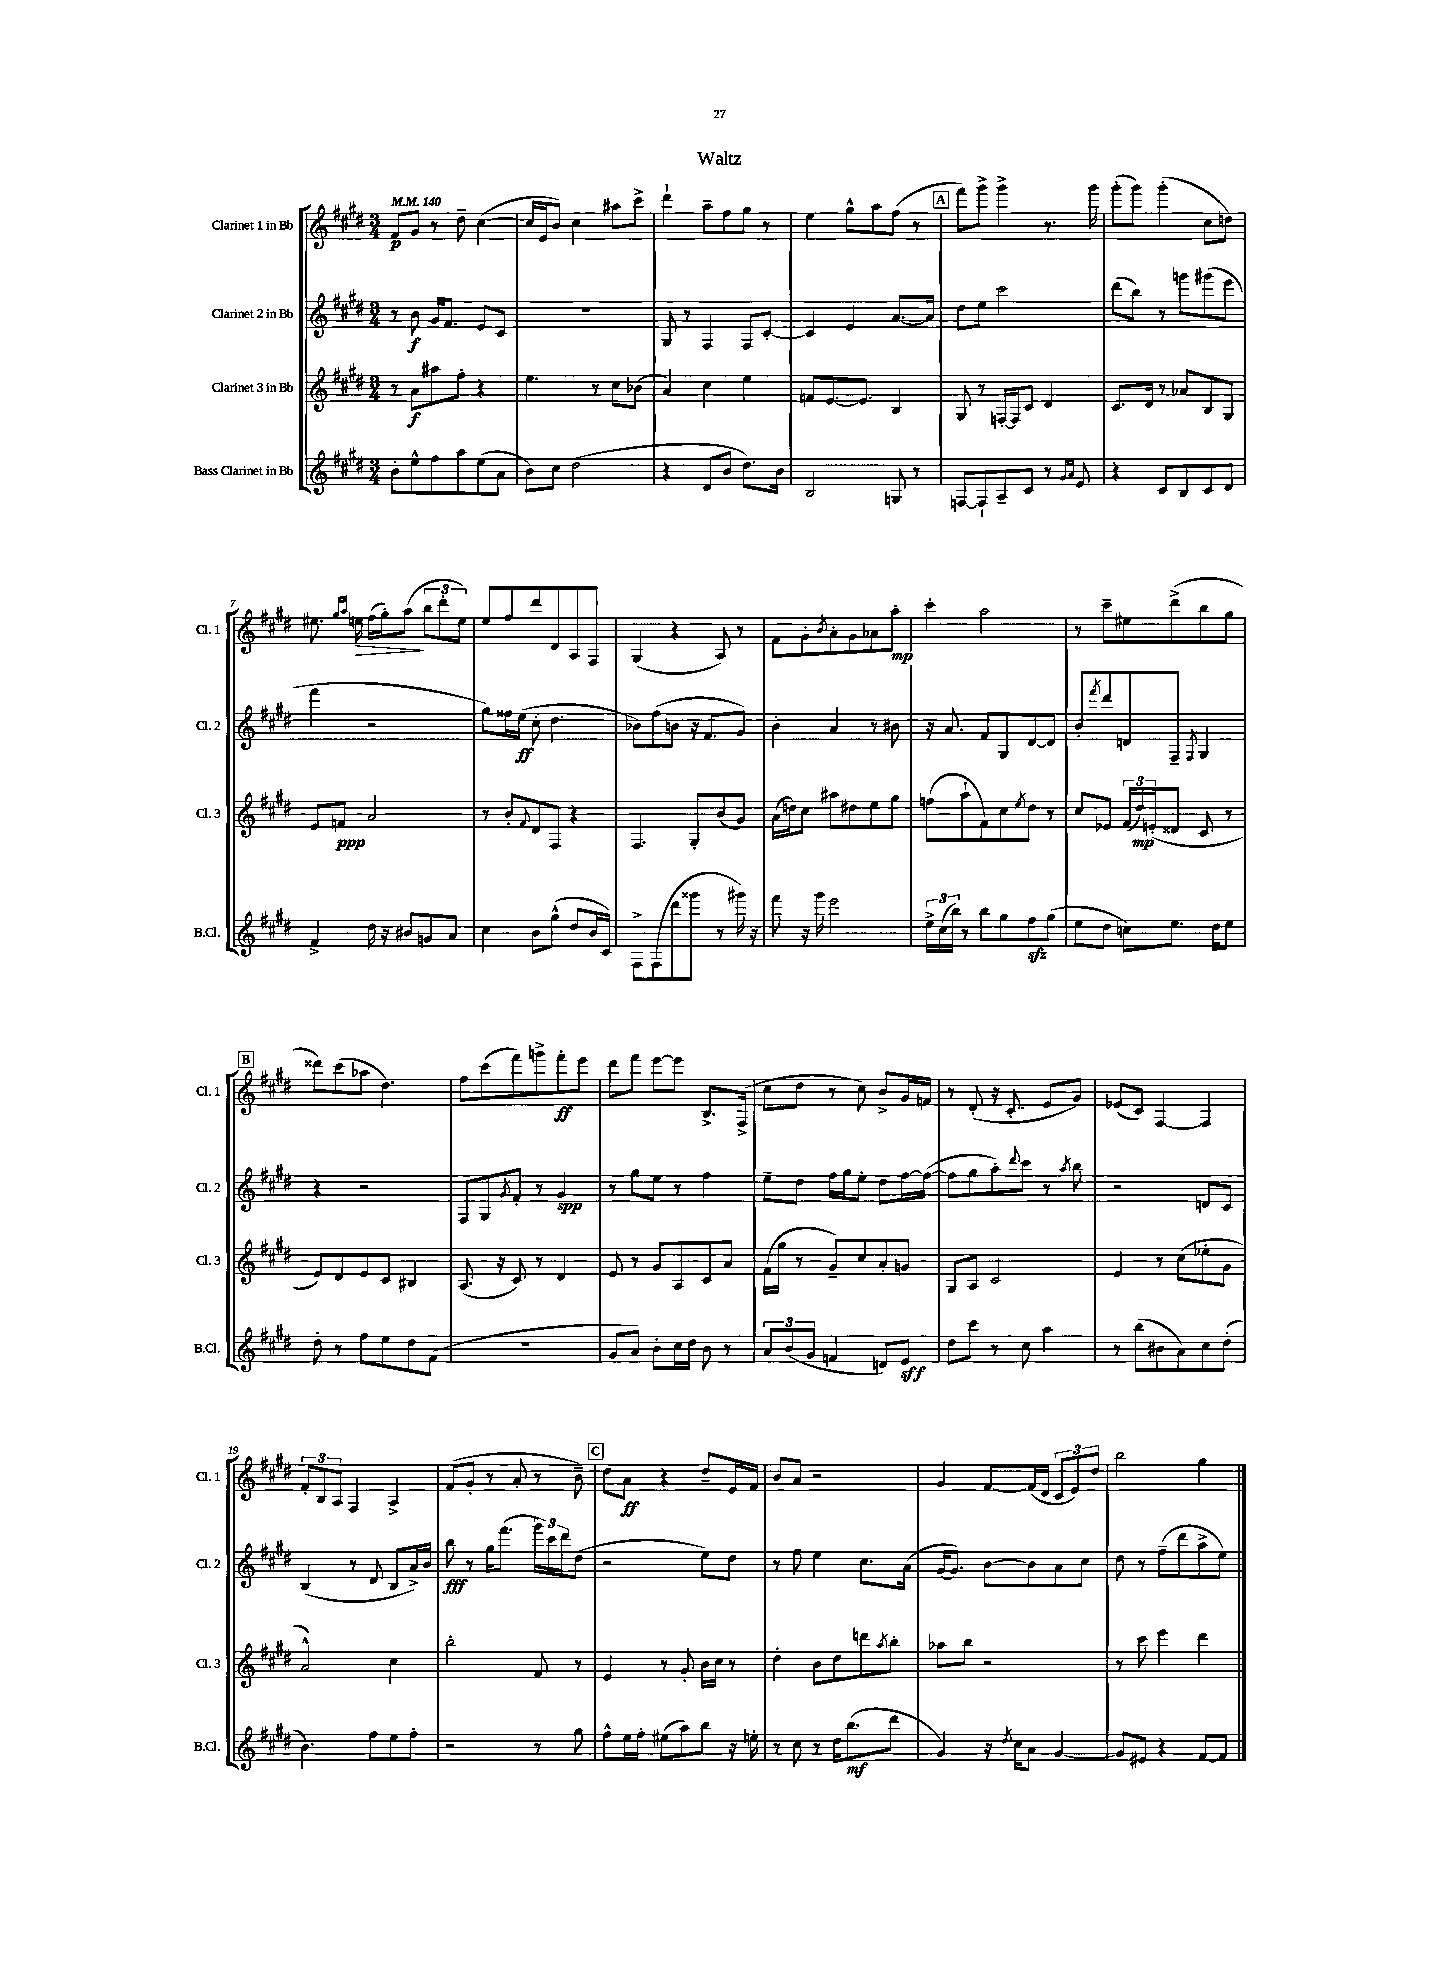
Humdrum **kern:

**kern	**dynam	**kern	**dynam	**kern	**dynam	**kern	**dynam
*part4	*part4	*part3	*part3	*part2	*part2	*part1	*part1
*staff4	*staff4	*staff3	*staff3	*staff2	*staff2	*staff1	*staff1
*I"Bass Clarinet in Bb	*	*I"Clarinet 3 in Bb	*	*I"Clarinet 2 in Bb	*	*I"Clarinet 1 in Bb	*
*I'B.Cl.	*	*I'Cl. 3	*	*I'Cl. 2	*	*I'Cl. 1	*
*clefG2	*	*clefG2	*	*clefG2	*	*clefG2	*
*k[f#c#g#d#]	*	*k[f#c#g#d#]	*	*k[f#c#g#d#]	*	*k[f#c#g#d#]	*
*M3/4	*	*M3/4	*	*M3/4	*	*M3/4	*
*MM140	*	*MM140	*	*MM140	*	*MM140	*
=1	=1	=1	=1	=1	=1	=1	=1
8b'\L	.	8r	.	8r	.	8f#/L	p
8ee^^\	.	8a\L	f	8b\	f	8g#/J	.
8ff#\	.	8aa#X\	.	16g#/KL	.	8r	.
.	.	.	.	8.f#/J	.	.	.
8aa\	.	8ff#'\J	.	.	.	8dd#~\	.
(8ee\	.	4r	.	8e/L	.	([4cc#\	.
8a\J	.	.	.	8c#/J	.	.	.
=2	=2	=2	=2	=2	=2	=2	=2
8b\L)	.	4.ee\	.	2.r	.	16cc#/LL]	.
.	.	.	.	.	.	16e/J	.
8cc#\J	.	.	.	.	.	8b/J)	.
(2dd#\	.	.	.	.	.	4cc#\	.
.	.	8r	.	.	.	.	.
.	.	8cc#\L	.	.	.	8aa#X\L	.
.	.	(8b-X\J	.	.	.	8ccc#^\J	.
=3	=3	=3	=3	=3	=3	=3	=3
4r	.	4a/)	.	8G#/	.	4ddd#`\	.
.	.	.	.	8r	.	.	.
8d#/L	.	4cc#\	.	4F#/	.	8aa~\L	.
8b/J	.	.	.	.	.	8ff#\	.
8.dd#\L)	.	4ee\	.	8F#/L	.	8gg#\J	.
.	.	.	.	[8c#'/J	.	8r	.
16b\Jk	.	.	.	.	.	.	.
=4	=4	=4	=4	=4	=4	=4	=4
2B/	.	8fn/L	.	4c#/]	.	4ee\	.
.	.	[8.e/	.	.	.	.	.
.	.	.	.	4e/	.	8gg#^^\L	.
.	.	8.e/J]	.	.	.	.	.
.	.	.	.	.	.	8aa\	.
8Gn/	.	4B/	.	[8.a/L	.	(8ff#\J	.
8r	.	.	.	.	.	8r	.
.	.	.	.	16a/Jk]	.	.	.
!!LO:REH:place=s1:t=A
=5	=5	=5	=5	=5	=5	=5	=5
[8Fn/L	.	8G#/	.	8dd#\L	.	8fff#\L)	.
8F`/]	.	8r	.	8ee\J	.	8ggg#^\J	.
8A~/	.	[16Fn'/LL	.	2ccc#\	.	4ggg#^\	.
.	.	16F/J]	.	.	.	.	.
8c#/J	.	8c#/J	.	.	.	.	.
8r	.	4d#/	.	.	.	8.r	.
16qqg#/LL	.	.	.	.	.	.	.
16qqa/JJ	.	.	.	.	.	.	.
8e/	.	.	.	.	.	.	.
.	.	.	.	.	.	16ggg#\	.
=6	=6	=6	=6	=6	=6	=6	=6
4r	.	8.c#/L	.	(8ddd#\L	.	(8ggg#'\L	.
.	.	.	.	8bb\J)	.	8ggg#\J)	.
.	.	16d#/Jk	.	.	.	.	.
8c#/L	.	8r	.	8r	.	(4ggg#'\	.
8B/	.	8a-X/L	.	8gggn\L	.	.	.
8c#/	.	8B/	.	(8ggg#X\	.	8cc#\L	.
8d#/J	.	8G#/J	.	8eee\J	.	8ddn\J)	.
!!LO:LB:g=z
=7	=7	=7	=7	=7	=7	=7	=7
4f#^/	.	8e/L	.	4fff#\	.	8.ee#X\	.
.	.	8fn/J	ppp	.	.	.	.
.	.	.	.	.	.	16qqgg#/LL	.
.	.	.	.	.	.	16qqaa/JJ	.
!	!	!	!	!	!	!	!LO:HP:b
.	.	.	.	.	.	16een\	>
16dd#\	.	2a/	.	2r	.	(16ff#\LL	.
16r	.	.	.	.	.	16gg#'\J)	.
8b#X/L	.	.	.	.	.	(8aa\J	.
8gn/	.	.	.	.	.	12bb\L	]
.	.	.	.	.	.	12ddd#'\	.
8a/J	.	.	.	.	.	.	.
.	.	.	.	.	.	12ee\J)	.
=8	=8	=8	=8	=8	=8	=8	=8
4cc#\	.	8r	.	8gg#\L)	.	8ee/L	.
.	.	8b'/L	.	16ff##X\L	.	8ff#/	.
.	.	.	.	(16ee\JJ	ff	.	.
.	.	8qqf#/	.	.	.	.	.
8b\L	.	8d#/	.	8cc#'\	.	8ddd#/	.
(8gg#^^\J	.	8F#/J	.	4.dd#\	.	8d#/	.
8dd#/L	.	4r	.	.	.	8A/	.
16b/L	.	.	.	.	.	8F#/J	.
16c#/JJ)	.	.	.	.	.	.	.
=9	=9	=9	=9	=9	=9	=9	=9
8F#^\L	.	4.F#/	.	8b-X\L)	.	(4G#/	.
(8F#\	.	.	.	(8ff#\	.	.	.
8ddd#\	.	.	.	8bn\J	.	4r	.
8ggg##X\J	.	8G#'/L	.	16r	.	.	.
.	.	.	.	8.f#/L	.	.	.
8r	.	(8b/	.	.	.	8A/)	.
16ggg#X\)	.	8g#/J)	.	8g#/J)	.	8r	.
16r	.	.	.	.	.	.	.
=10	=10	=10	=10	=10	=10	=10	=10
8fff#\	.	(16a\LL	.	4b'\	.	8f#\L	.
.	.	16ddn\J)	.	.	.	.	.
16r	.	8cc#\J	.	.	.	8g#'\	.
16ggg#\	.	.	.	.	.	.	.
.	.	.	.	.	.	8qb/	.
2eee\	.	8aa#X\L	.	4a/	.	8a'\	.
.	.	8dd#X\	.	.	.	8g#\	.
.	.	8ee\	.	8r	.	8a-X\	.
.	.	8gg#\J	.	8b#X\	.	8aa'\J	mp
=11	=11	=11	=11	=11	=11	=11	=11
24ee^\LL	.	(8ffn\L	.	16r	.	4ccc#'\	.
(24cc#\	.	.	.	.	.	.	.
.	.	.	.	8.a/	.	.	.
24bb\JJ)	.	.	.	.	.	.	.
8r	.	8aa`\	.	.	.	.	.
8bb\L	.	8f#\)	.	8f#/L	.	2aa\	.
8gg#\	.	8cc#\	.	8G#/	.	.	.
.	.	8qee/	.	.	.	.	.
8ff#zz\	.	8dd#\J	.	[8d#/	.	.	.
(8gg#\J	.	8r	.	8d#/J]	.	.	.
=12	=12	=12	=12	=12	=12	=12	=12
8ee\L	.	8cc#/L	.	8b'/L	.	8r	.
.	.	.	.	8qfff#/	.	.	.
8dd#\J	.	8e-X/J	.	8ddd#/	.	8ccc#~\L	.
8ccn\L)	.	(24f#/LL	.	8dn/	.	8ee#X\	.
.	.	24dd#/)	mp	.	.	.	.
.	.	(24en'/J	.	.	.	.	.
8.ee\J	.	8d##X/J	.	8F#~/J	.	(8ddd#^\	.
.	.	.	.	8qF#/	.	.	.
.	.	8c#/	.	4G#/	.	8bb\	.
16dd#\KL	.	.	.	.	.	.	.
8ee\J	.	8r	.	.	.	8gg#\J	.
!!LO:LB:g=z
!!LO:REH:place=s1:t=B
=13	=13	=13	=13	=13	=13	=13	=13
8dd#'\	.	8e/L)	.	4r	.	8ddd##X\L)	.
8r	.	8d#/	.	.	.	(8ccc#\	.
8ff#\L	.	8e/	.	2r	.	8aa-X\J	.
8ee\	.	8c#/J	.	.	.	4.dd#\)	.
8dd#\	.	4B#X/	.	.	.	.	.
(8f#\J	.	.	.	.	.	.	.
=14	=14	=14	=14	=14	=14	=14	=14
2.r	.	(8.A/	.	8F#/L	.	8ff#\L	.
.	.	.	.	8G#/	.	(8ccc#\	.
.	.	16r	.	.	.	.	.
.	.	.	.	8qg#/	.	.	.
.	.	8c#/)	.	8f#'/J	.	8fff#\)	.
.	.	8r	.	8r	.	8gggn^\	.
.	.	4d#/	.	4g#/	spp	8fff#'\	ff
.	.	.	.	.	.	8eee\J	.
=15	=15	=15	=15	=15	=15	=15	=15
8g#/L	.	8e/	.	8r	.	8ddd#\L	.
8a/J)	.	8r	.	8gg#\L	.	8fff#\J	.
8b'\L	.	8g#/L	.	8ee\J	.	[8eee\L	.
16cc#\L	.	8A/	.	8r	.	8eee\J]	.
16dd#\JJ	.	.	.	.	.	.	.
8b\	.	8c#/	.	4ff#\	.	8.B^/L	.
8r	.	8a/J	.	.	.	.	.
.	.	.	.	.	.	(16F#^/Jk	.
=16	=16	=16	=16	=16	=16	=16	=16
12a/L	.	(16f#\LL	.	8ee~\L	.	8cc#\L	.
.	.	16gg#\JJ	.	.	.	.	.
(12b/	.	.	.	.	.	.	.
.	.	8r	.	8dd#\J	.	8dd#\J	.
12g#/J	.	.	.	.	.	.	.
4fn/	.	8g#~/L)	.	16ff#\LL	.	8r	.
.	.	.	.	16gg#\J	.	.	.
.	.	8cc#/	.	8ee'\J	.	8cc#\)	.
8dn/L)	.	8a'/	.	8dd#\L	.	8b^/L	.
8e/J	sff	8gn/J	.	[16ff#\L	.	16g#/L	.
.	.	.	.	(16ff#\JJ_	.	16fn/JJ	.
=17	=17	=17	=17	=17	=17	=17	=17
8dd#\L	.	8G#/L	.	8ff#\L]	.	8r	.
8ccc#\J	.	8A/J	.	8gg#\	.	(8d#'/	.
8r	.	2c#/	.	8aa'\)	.	16r	.
.	.	.	.	.	.	8.c#'/	.
.	.	.	.	8qqddd#/	.	.	.
8cc#\	.	.	.	8ccc#\J	.	.	.
4aa\	.	.	.	8r	.	8e/L	.
.	.	.	.	8qaa/	.	.	.
.	.	.	.	8bb\	.	8g#/J)	.
=18	=18	=18	=18	=18	=18	=18	=18
8r	.	4e/	.	2r	.	(8e-X/L	.
(8bb\L	.	.	.	.	.	8c#/J)	.
8b#X\	.	8r	.	.	.	[4F#/	.
8a\)	.	(8cc#\L	.	.	.	.	.
8cc#\	.	8ee-X'\	.	8dn/L	.	4F#/]	.
(8dd#'\J	.	8g#\J	.	8c#/J	.	.	.
!!LO:LB:g=z
=19	=19	=19	=19	=19	=19	=19	=19
4.b\)	.	2a^^/)	.	(4B/	.	12f#'/L	.
.	.	.	.	.	.	12B/	.
.	.	.	.	.	.	12A/J	.
.	.	.	.	8r	.	4F#/	.
8ff#\L	.	.	.	8d#/	.	.	.
8ee\	.	4cc#\	.	8B/L	.	4A^/	.
8ff#'\J	.	.	.	16a^/L)	.	.	.
.	.	.	.	16b/JJ	.	.	.
=20	=20	=20	=20	=20	=20	=20	=20
2r	.	2bb'\	.	8bb\	fff	(8f#/L	.
.	.	.	.	8r	.	8g#'/J	.
.	.	.	.	16gg#\KL	.	8r	.
.	.	.	.	(8.fff#\J	.	.	.
.	.	.	.	.	.	8a'/	.
8r	.	8f#/	.	24ggg#\LL)	.	8r	.
.	.	.	.	24ccc#\	.	.	.
.	.	.	.	24ddd#\J	.	.	.
8gg#\	.	8r	.	(8dd#\J	.	8b~\)	.
!!LO:REH:place=s1:t=C
=21	=21	=21	=21	=21	=21	=21	=21
8ff#^^\L	.	4e/	.	2r	.	8dd#\L	.
16ee\L	.	.	.	.	.	8a\J	ff
16ff#'\JJ	.	.	.	.	.	.	.
(8ee#X\L	.	8r	.	.	.	4r	.
8aa\)	.	8g#'/	.	.	.	.	.
8bb\J	.	16b\LL	.	8ee\L)	.	8dd#~/L	.
.	.	16cc#\JJ	.	.	.	.	.
16r	.	8r	.	8dd#\J	.	16e/L	.
16een'\	.	.	.	.	.	16f#/JJ	.
=22	=22	=22	=22	=22	=22	=22	=22
8r	.	4dd#'\	.	8r	.	8b/L	.
8cc#\	.	.	.	8ff#\	.	8a/J	.
8r	.	8b\L	.	4ee\	.	2r	.
16dd#\KL	.	8dd#\	.	.	.	.	.
(8.bb\	mf	.	.	.	.	.	.
.	.	8dddn\	.	8.cc#\L	.	.	.
.	.	8qaa/	.	.	.	.	.
8ddd#\J	.	8bb'\J	.	.	.	.	.
.	.	.	.	(16a\Jk	.	.	.
=23	=23	=23	=23	=23	=23	=23	=23
4g#/)	.	8aa-X\L	.	[16g#/KL	.	4g#/	.
.	.	.	.	8.g#/J])	.	.	.
.	.	8bb\J	.	.	.	.	.
16r	.	2r	.	[8b\L	.	[8f#/L	.
8qdd#/	.	.	.	.	.	.	.
16cc#\KL	.	.	.	.	.	.	.
8a\J	.	.	.	8b\]	.	(16f#/L]	.
.	.	.	.	.	.	16d#/JJ	.
[4g#/	.	.	.	8a\	.	12c#/L	.
.	.	.	.	.	.	12e/)	.
.	.	.	.	8cc#\J	.	.	.
.	.	.	.	.	.	12dd#/J	.
=24	=24	=24	=24	=24	=24	=24	=24
8g#/L]	.	8r	.	8dd#\	.	2bb\	.
8e#X/J	.	8ccc#\	.	8r	.	.	.
4r	.	4eee\	.	(8ff#~\L	.	.	.
.	.	.	.	8ddd#\	.	.	.
[8f#/L	.	4ddd#\	.	8aa^\	.	4gg#\	.
8f#/J]	.	.	.	8ee\J)	.	.	.
==	==	==	==	==	==	==	==
*-	*-	*-	*-	*-	*-	*-	*-
